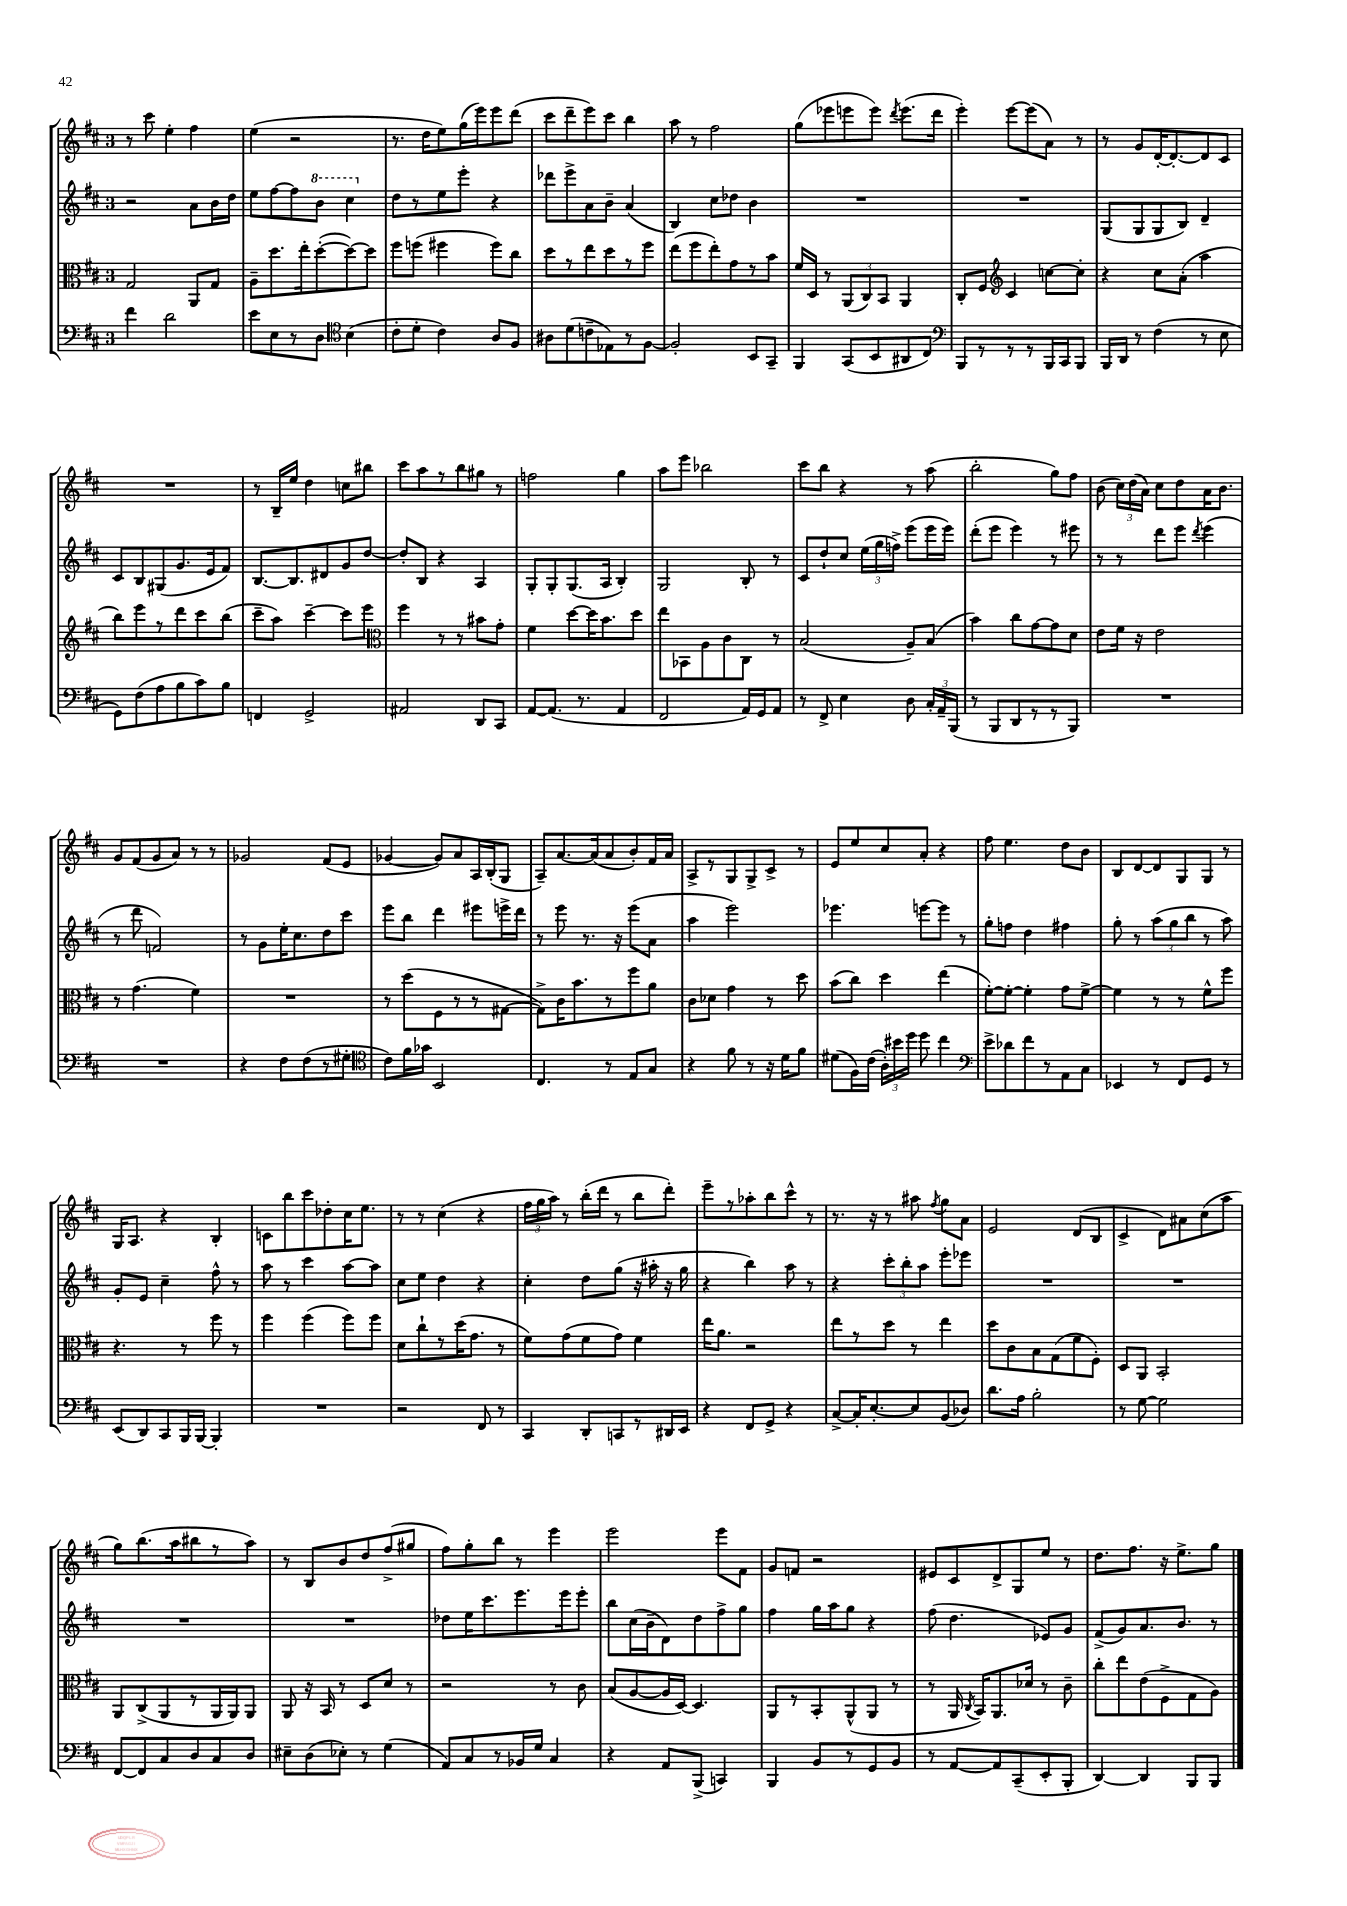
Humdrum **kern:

**kern	**kern	**kern	**kern
*part4	*part3	*part2	*part1
*staff4	*staff3	*staff2	*staff1
*clefF4	*clefC3	*clefG2	*clefG2
*k[f#c#]	*k[f#c#]	*k[f#c#]	*k[f#c#]
*M3/4	*M3/4	*M3/4	*M3/4
=60	=60	=60	=60
4f#\	2G/	2r	8r
.	.	.	8ccc#\
2d\	.	.	4ee'\
.	8AA/L	8a\L	4ff#\
.	8G/J	16b\L	.
.	.	16dd\JJ	.
=61	=61	=61	=61
8e\L	8A~\L	8ee\L	(4ee\
8E\	8.dd\	[8ff#\	.
8r	.	8ff#\]	2r
.	16ee'\k	.	.
*	*	*8va	*
8D\J	([8dd'\	8bb\J	.
*clefC4	*	*	*
(4B\	8dd\_)	4ccc#\	.
.	8dd\J]	.	.
=62	=62	=62	=62
*	*	*X8va	*
8c#'\L	8ff#\L	8dd\L	8.r
8d'\J	(8ffn\J	8r	.
.	.	.	16dd\KL
4c#\)	4ff#X\	8ee\	8ee\)
.	.	8eee'\J	(16gg\L
.	.	.	16eee\J)
8A/L	8ff#\L)	4r	8eee\
8F#/J	8cc#\J	.	(8ddd\J
=63	=63	=63	=63
8A#X\L	8dd\L	8ddd-X\L	8ccc#\L
(8d\	8r	8eee^\	8ddd~\
8cn~\	8ee\	8a\	8eee\)
8E-X\)	8dd\	8b~\J	8ccc#\J
8r	8r	(4a/	4bb\
[8F#\J	8ff#\J	.	.
=64	=64	=64	=64
2F#'/]	(8ee\L	4B/)	8aa\
.	8ff#\	.	8r
.	8ee'\)	8cc#\L	2ff#\
.	8g\	8dd-X\J	.
8BB/L	8r	4b\	.
8GG~/J	8b\J	.	.
=65	=65	=65	=65
4FF#/	16f#/LL	2.r	(8gg\L
.	16D/JJ	.	.
.	8r	.	8eee-X\
(8GG/L	(12AA/L	.	8eeen\
.	12C#/)	.	.
8BB/	.	.	8eee\J)
.	12BB/J	.	.
.	.	.	8qddd/
8AA#X/	4AA/	.	(8.eee\L
8C#/J)	.	.	.
.	.	.	16ddd\Jk
=66	=66	=66	=66
*clefF4	*	*	*
8BBB/L	8C#'/L	2.r	4eee'\)
8r	8F#/J	.	.
*	*clefG2	*	*
8r	4c#/	.	[8eee\L
8r	.	.	(8eee\]
16BBB/L	[8ccn\L	.	8a\J)
16CC#/J	.	.	.
8BBB/J	8cc'\J]	.	8r
=67	=67	=67	=67
16BBB/LL	4r	(8G/L	8r
16DD/JJ	.	.	.
8r	.	8G/	8g/L
(4F#\	8cc#\L	8G/	[16d'/K
.	.	.	8.d'/_
.	(8a'\J	8B/J)	.
8r	4aa\	4d~/	8d/]
8E\	.	.	8c#/J
!!LO:LB:g=z
=68	=68	=68	=68
8GG\L)	8bb\L)	8c#/L	2.r
(8F#\	8eee\	8B/	.
8A\	8r	(8G#X/	.
8B\	8ddd\	8.g/	.
8c#\)	8ccc#\	.	.
.	.	16e/k	.
8B\J	(8bb\J	8f#/J)	.
=69	=69	=69	=69
4FFn/	8ccc#~\L	[8.B/L	8r
.	8aa\J)	.	16B~/LL
.	.	8.B/]	16ee/JJ
2GG^/	[4ccc#~\	.	4dd\
.	.	8d#X/	.
.	8ccc#\L]	8g/	8ccn\L
.	8eee\J	[8dd/J	8bb#X\J
=70	=70	=70	=70
*	*clefC3	*	*
2AA#X/	4ff#\	8dd'/L]	8ccc#\L
.	.	8B/J	8aa\
.	8r	4r	8r
.	8r	.	8bb\
8DD/L	8b#X\L	4A/	8gg#X\J
8CC#/J	8g'\J	.	8r
=71	=71	=71	=71
[8AA/L	4f#\	8G'/L	2ffn\
(8.AA/J]	.	8G'/	.
.	[8dd\L	(8.G/	.
8.r	.	.	.
.	16dd\K]	.	.
.	8.b\	16A/Jk	.
4AA/	.	4B'/)	4gg\
.	8dd\J	.	.
=72	=72	=72	=72
2FF#/	8ee\L	2G/	8aa\L
.	8BB-X\	.	8eee\J
.	8A\	.	2bb-X\
.	8c#\	.	.
16AA/LL)	8C#\J	8B'/	.
16GG/J	.	.	.
8AA/J	8r	8r	.
=73	=73	=73	=73
8r	(2B/	8c#/L	8ccc#\L
8FF#^/	.	8dd`/	8bb\J
4E\	.	8cc#/J	4r
.	.	(24ee\LL	.
.	.	24gg\	.
.	.	24ffn^\JJ)	.
8D\	8A~/L)	(8eee\L	8r
24C#'/LL	(8B/J	16eee\L	(8aa\
24AA~/	.	.	.
.	.	16eee\JJ)	.
(24BBB/JJ	.	.	.
=74	=74	=74	=74
8r	4b\)	(8ddd'\L	2bb'\
8BBB/L	.	8eee\J	.
8DD/	8cc#\L	4eee\)	.
8r	[8g\	.	.
8r	8g\]	8r	8gg\L)
8BBB/J)	8d\J	8eee#X\	8ff#\J
=75	=75	=75	=75
2.r	8e\L	8r	(8b\
.	16f#\Jk	8r	24cc#\LL)
.	.	.	(24dd\
.	16r	.	.
.	.	.	24a\JJ)
.	2e\	8ddd\L	8cc#\L
.	.	8eee\J	8dd\
.	.	8qddd/	.
.	.	(4eee\	16a\K
.	.	.	8.b\J
!!LO:LB:g=z
=76	=76	=76	=76
2.r	8r	8r	8g/L
.	(4.g\	8ddd\	(8f#/
.	.	2fn/)	8g/
.	.	.	8a/J)
.	4f#\)	.	8r
.	.	.	8r
=77	=77	=77	=77
4r	2.r	8r	2g-X/
.	.	8g\L	.
8F#\L	.	16ee'\K	.
.	.	8.cc#\	.
(8F#\	.	.	.
8r	.	8dd\	(8f#/L
8G#X'\J	.	8ccc#\J	8e/J
=78	=78	=78	=78
*clefC4	*	*	*
8c#\L)	8r	8eee\L	[4g-X/
16f#\L	(8dd\L	8bb\J	.
16g-X\JJ	.	.	.
2BB/	8F#\	4ddd\	8g-/L])
.	8r	.	8a/
.	8r	8eee#X\L	16A/L
.	.	.	(16B'/J
.	[8G#X\J	16eeen^\L	8G/J
.	.	16ddd\JJ	.
=79	=79	=79	=79
4.C#/	8G#^\L])	8r	8A~/L)
.	16c#\K	8eee\	[8.a/
.	8.b\	.	.
.	.	8.r	.
.	.	.	(16a/k]
8r	8r	.	8a/
.	.	16r	.
8E/L	8ff#\	(8eee\L	8b'/)
8G/J	8a\J	8a\J	16f#/L
.	.	.	16a/JJ
=80	=80	=80	=80
4r	8c#\L	4aa\	8A^/L
.	8d-X\J	.	8r
8f#\	4g\	2eee\)	8G/
8r	.	.	8G^/
16r	8r	.	8c#^/J
16d\KL	.	.	.
8f#\J	8dd\	.	8r
=81	=81	=81	=81
(8d#X\L	(8b\L	4.eee-X\	8e/L
16F#\L)	8cc#\J)	.	8ee/
(16c#\JJ	.	.	.
24A'\LL)	4dd\	.	8cc#/
24b#X\	.	.	.
24dd\JJ	.	.	.
8dd\	.	[8eeen\L	8a'/J
4cc#\	(4ee\	8eee\J]	4r
.	.	8r	.
=82	=82	=82	=82
*clefF4	*	*	*
8e^\L	[8f#'\L)	8gg'\L	8ff#\
8d-X\	8f#'\J_	8ffn\J	4.ee\
8f#\	4f#'\]	4dd\	.
8r	.	.	.
8AA\	8g\L	4ff#X\	8dd\L
8C#\J	[8f#^\J	.	8b\J
=83	=83	=83	=83
4EE-X/	4f#\]	8gg'\	8B/L
.	.	8r	[8d/
8r	8r	(12aa\L	8d/]
.	.	12gg\	.
8FF#/L	8r	.	8G/
.	.	12bb\J	.
8GG/J	8f#^^\L	8r	8G/J
8r	8ff#\J	8aa\)	8r
!!LO:LB:g=z
=84	=84	=84	=84
(8EE/L	4.r	8g'/L	16G/KL
.	.	.	8.A/J
8DD/)	.	8e/J	.
8CC#/	.	4cc#~\	4r
16BBB/L	8r	.	.
[16BBB/JJ	.	.	.
4BBB'/]	8ff#\	8ff#^^\	4B'/
.	8r	8r	.
=85	=85	=85	=85
2.r	4ff#\	8aa\	8cn\L
.	.	8r	8bb\
.	(4ff#\	4ccc#\	8ccc#\
.	.	.	8dd-X'\
.	8ff#\L)	[8aa\L	16cc#\K
.	.	.	8.ee\J
.	8ff#\J	8aa\J]	.
=86	=86	=86	=86
2r	8d\L	8cc#\L	8r
.	8cc#`\	8ee\J	8r
.	8r	4dd\	(4cc#\
.	(16dd\K	.	.
.	8.g\J	.	.
8FF#/	.	4r	4r
8r	8r	.	.
=87	=87	=87	=87
4CC#/	8f#\L)	4cc#'\	24ff#\LL
.	.	.	24gg\
.	.	.	24aa\JJ)
.	(8g\	.	8r
8DD'/L	8f#\	8dd\L	(16bb'\LL
.	.	.	16ddd\JJ
8CCn/	8g\J)	(8gg\J	8r
8r	4f#\	16r	8bb\L
.	.	16aa#X'\	.
16DD#X/L	.	16r	8ddd'\J)
16EE/JJ	.	16gg\	.
=88	=88	=88	=88
4r	16ee\KL	4r	8eee~\L
.	8.a\J	.	.
.	.	.	8r
8FF#/L	2r	4bb\)	8aa-X'\
8GG^/J	.	.	8bb\
4r	.	8aa\	8ccc#^^\J
.	.	8r	8r
=89	=89	=89	=89
[8C#^/L	8ee\L	4r	8.r
16C#'/K]	8r	.	.
[8.E'/	.	.	16r
.	8dd\J	12ccc#'\L	8r
.	.	12bb'\	.
8E/]	8r	.	8aa#X\
.	.	12aa\J	.
.	.	.	8qff#/
(8BB/	4ee\	8eee'\L	8gg\L
8D-X/J)	.	8eee-X\J	8a\J
=90	=90	=90	=90
8.d\L	8dd\L	2.r	2e/
.	8c#\	.	.
16A\Jk	.	.	.
2B'\	8B\	.	.
.	(8G\	.	.
.	8f#\	.	(8d/L
.	8F#'\J)	.	8B/J
=91	=91	=91	=91
8r	8D/L	2.r	4c#^/
[8G\	8AA/J	.	.
2G\]	2BB'/	.	8d\L)
.	.	.	8a#X\
.	.	.	(8cc#\
.	.	.	8aa\J
!!LO:LB:g=z
=92	=92	=92	=92
[8FF#/L	8AA/L	2.r	8gg\L)
8FF#/]	(8C#^/	.	(8.bb\
8C#/	8AA/	.	.
.	.	.	16aa\k
8D/	8r	.	8bb#X\
8C#/	16AA/L	.	8r
.	16AA/J)	.	.
8D/J	8AA/J	.	8aa\J)
=93	=93	=93	=93
8E#X~\L	8AA/	2.r	8r
(8D\	16r	.	8B/L
.	16BB/	.	.
8E-X'\J)	8r	.	8b/
8r	8D/L	.	8dd/
(4G\	8d/J	.	(8ff#^/
.	8r	.	8gg#X/J
=94	=94	=94	=94
8AA/L)	2r	8dd-X\L	8ff#\L)
8C#/	.	16ee\K	8gg'\
.	.	8.ccc#\	.
8r	.	.	8bb\J
16BB-X/L	.	8.eee\	8r
16G/JJ	.	.	.
4C#/	8r	.	4eee\
.	.	16eee\k	.
.	8c#\	8eee'\J	.
=95	=95	=95	=95
4r	(8B/L	8bb\L	2eee\
.	[8A/	(16cc#\L	.
.	.	16b~\J	.
8AA/L	16A/L]	8d\)	.
.	[16D/JJ)	.	.
(8BBB^/J	4.D/]	8dd\	.
4CCn/)	.	8ff#^\	8eee\L
.	.	8gg\J	8f#\J
=96	=96	=96	=96
4BBB/	8AA/L	4ff#\	8g/L
.	8r	.	8fn/J
8BB/L	8BB'/	16gg\LL	2r
.	.	16aa\J	.
8r	(8AA^^/	8gg\J	.
8GG/	8AA/J	4r	.
8BB/J	8r	.	.
=97	=97	=97	=97
8r	8r	(8ff#\	8e#X/L
[8AA/L	16AA/	4.dd\	8c#/
.	8qC#/	.	.
.	16BB/KL)	.	.
8AA/]	8.AA/	.	8d^/
(8CC#~/	.	.	8G/
.	16d-X/Jk	.	.
8EE'/	8r	8e-X/L)	8ee/J
8BBB'/J	8c#~\	8g/J	8r
=98	=98	=98	=98
[4DD/)	8cc#'\L	(8f#^/L	8.dd\L
.	8ee\	8g/)	.
.	.	.	8.ff#\J
4DD/]	(8e\	8.a/	.
.	8F#^\	.	16r
.	.	8.b/J	8.ee^\L
8BBB/L	8G\	.	.
8BBB/J	8A\J)	8r	8gg\J
==	==	==	==
*-	*-	*-	*-
